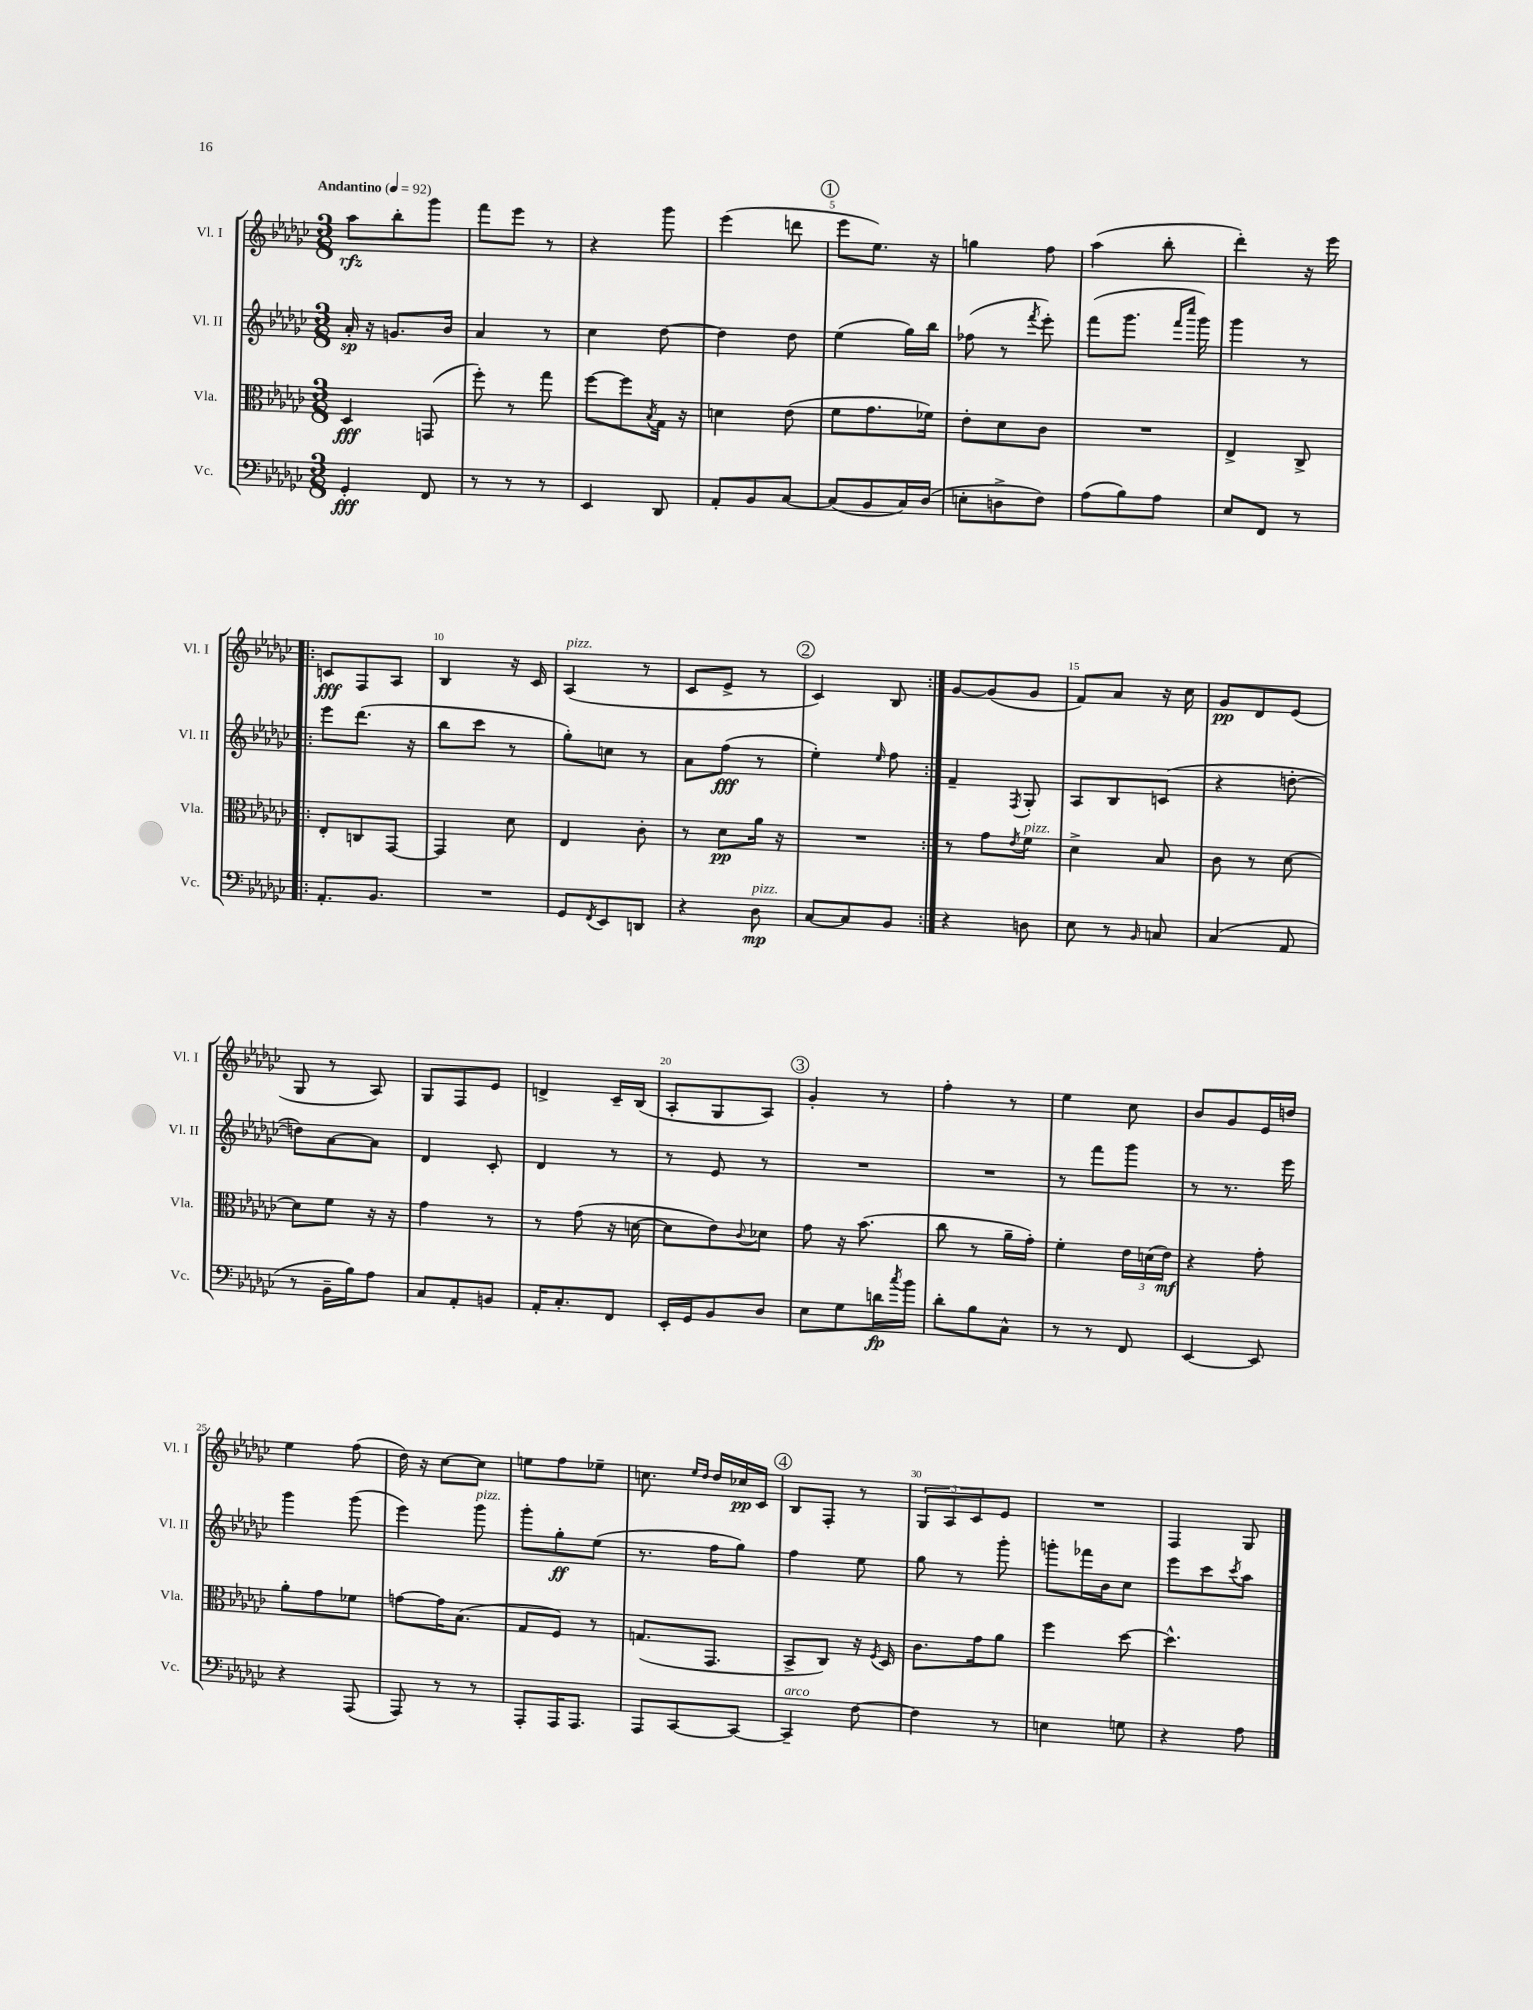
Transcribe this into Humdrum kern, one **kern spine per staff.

**kern	**dynam	**kern	**dynam	**kern	**dynam	**kern	**dynam
*part4	*part4	*part3	*part3	*part2	*part2	*part1	*part1
*staff4	*staff4	*staff3	*staff3	*staff2	*staff2	*staff1	*staff1
*I"Vc.	*	*I"Vla.	*	*I"Vl. II	*	*I"Vl. I	*
*I'Vc.	*	*I'Vla.	*	*I'Vl. II	*	*I'Vl. I	*
*clefF4	*	*clefC3	*	*clefG2	*	*clefG2	*
*k[b-e-a-d-g-c-]	*	*k[b-e-a-d-g-c-]	*	*k[b-e-a-d-g-c-]	*	*k[b-e-a-d-g-c-]	*
*M3/8	*	*M3/8	*	*M3/8	*	*M3/8	*
*MM92	*	*MM92	*	*MM92	*	*MM92	*
=1	=1	=1	=1	=1	=1	=1	=1
!	!	!	!	!	!	!LO:TX:a:B:t=Andantino	!
4GG-'/	fff	4D-/	fff	16a-'/	sp	8aa-\L	rfz
.	.	.	.	16r	.	.	.
.	.	.	.	8.gn/L	.	8bb-'\	.
8FF/	.	(8GGn/	.	.	.	8ggg-\J	.
.	.	.	.	16b-/Jk	.	.	.
=2	=2	=2	=2	=2	=2	=2	=2
8r	.	8ff'\)	.	4a-/	.	8fff\L	.
8r	.	8r	.	.	.	8eee-\J	.
8r	.	8gg-\	.	8r	.	8r	.
=3	=3	=3	=3	=3	=3	=3	=3
4EE-/	.	[8ff\L	.	4cc-\	.	4r	.
.	.	8ff\]	.	.	.	.	.
.	.	8qB-/	.	.	.	.	.
8DD-/	.	16G-\Jk	.	[8dd-\	.	8ggg-\	.
.	.	16r	.	.	.	.	.
=4	=4	=4	=4	=4	=4	=4	=4
8AA-'/L	.	4dn\	.	4dd-\]	.	(4eee-\	.
8BB-/	.	.	.	.	.	.	.
[8C-/J	.	(8e-\	.	8dd-\	.	8dddn\	.
!!LO:REH:place=s1:t=1
=5	=5	=5	=5	=5	=5	=5	=5
(8C-/L]	.	8f\L	.	(4ee-\	.	8eee-\L	.
8BB-/	.	8.g-\	.	.	.	8.ee-\J)	.
16C-/L)	.	.	.	16gg-\LL)	.	.	.
(16D-/JJ	.	16f-X\Jk)	.	16bb-\JJ	.	16r	.
=6	=6	=6	=6	=6	=6	=6	=6
8En'\L	.	8e-'\L	.	(8ff-X\	.	4ggn\	.
8Dn^\	.	8d-\	.	8r	.	.	.
.	.	.	.	8qfff/	.	.	.
8F\J)	.	8c-\J	.	8eee-'\)	.	8ff\	.
=7	=7	=7	=7	=7	=7	=7	=7
(8A-\L	.	4.r	.	(8fff\L	.	(4aa-\	.
8B-\)	.	.	.	8.ggg-\J	.	.	.
8A-\J	.	.	.	.	.	8bb-'\	.
.	.	.	.	16qqfff/LL	.	.	.
.	.	.	.	16qqcccc-/JJ	.	.	.
.	.	.	.	16ggg-\)	.	.	.
=8	=8	=8	=8	=8	=8	=8	=8
8E-/L	.	4E-^/	.	4ggg-\	.	4ddd-'\)	.
8FF/J	.	.	.	.	.	.	.
8r	.	8C-^/	.	8r	.	16r	.
.	.	.	.	.	.	16eee-\	.
!!LO:LB:g=z
=9!|:	=9!|:	=9!|:	=9!|:	=9!|:	=9!|:	=9!|:	=9!|:
8.AA-'/L	.	8E-'/L	.	8eee-\L	.	8cn/L	fff
.	.	8Cn/	.	(8.ddd-\J	.	8F/	.
8.BB-/J	.	.	.	.	.	.	.
.	.	[8GG-/J	.	.	.	8A-/J	.
.	.	.	.	16r	.	.	.
=10	=10	=10	=10	=10	=10	=10	=10
4.r	.	4GG-/]	.	8bb-\L	.	4B-/	.
.	.	.	.	8ccc-\J	.	.	.
.	.	8d-\	.	8r	.	16r	.
.	.	.	.	.	.	16c-/	.
=11	=11	=11	=11	=11	=11	=11	=11
!	!	!	!	!	!	!LO:TX:a:i:t=pizz.	!
8GG-/L	.	4E-/	.	8gg-'\L)	.	(4A-/	.
8qFF/	.	.	.	.	.	.	.
8EE-/	.	.	.	8ccn\J	.	.	.
8DDn/J	.	8c-'\	.	8r	.	8r	.
=12	=12	=12	=12	=12	=12	=12	=12
4r	.	8r	.	8a-\L	.	8c-/L	.
.	.	8d-\L	pp	(8ff\J	fff	8e-^/J	.
!LO:TX:a:i:t=pizz.	!	!	!	!	!	!	!
8D-\	mp	16a-\Jk	.	8r	.	8r	.
.	.	16r	.	.	.	.	.
!!LO:REH:place=s1:t=2
=13	=13	=13	=13	=13	=13	=13	=13
[8C-/L	.	4.r	.	4ee-'\)	.	4c-/)	.
8C-/]	.	.	.	.	.	.	.
.	.	.	.	16qqee-/	.	.	.
8BB-/J	.	.	.	8ff\	.	8B-/	.
=14:|!	=14:|!	=14:|!	=14:|!	=14:|!	=14:|!	=14:|!	=14:|!
4r	.	8r	.	4f~/	.	[8g-/L	.
.	.	8g-\L	.	.	.	(8g-/]	.
.	.	8qe-/	.	8qF/	.	.	.
!	!	!LO:TX:a:i:t=pizz.	!	!	!	!	!
8Dn\	.	8f\J	.	8G-'/	.	8g-/J	.
=15	=15	=15	=15	=15	=15	=15	=15
8E-\	.	4d-^\	.	8A-/L	.	8f/L)	.
8r	.	.	.	8B-/	.	8a-/J	.
16qqBB-/	.	.	.	.	.	.	.
8Cn/	.	8B-/	.	(8cn/J	.	16r	.
.	.	.	.	.	.	16cc-\	.
=16	=16	=16	=16	=16	=16	=16	=16
(4C-/	.	8c-\	.	4r	.	8g-/L	pp
.	.	8r	.	.	.	8d-/	.
8AA-/	.	[8d-\	.	[8ddn'\	.	(8e-/J	.
!!LO:LB:g=z
=17	=17	=17	=17	=17	=17	=17	=17
8r	.	8d-\L]	.	8ddn\L])	.	8G-/	.
16BB-~\LL	.	8f\J	.	[8a-\	.	8r	.
16B-\J)	.	.	.	.	.	.	.
8A-\J	.	16r	.	8a-\J]	.	8A-/)	.
.	.	16r	.	.	.	.	.
=18	=18	=18	=18	=18	=18	=18	=18
8C-/L	.	4g-\	.	4d-/	.	8G-/L	.
8AA-'/	.	.	.	.	.	8F/	.
8BBn/J	.	8r	.	8c-'/	.	8e-/J	.
=19	=19	=19	=19	=19	=19	=19	=19
16AA-'/KL	.	8r	.	4d-/	.	4dn^/	.
8.C-'/	.	.	.	.	.	.	.
.	.	(8g-\	.	.	.	.	.
8FF/J	.	16r	.	8r	.	16c-~/LL	.
.	.	[16dn\	.	.	.	(16B-/JJ	.
=20	=20	=20	=20	=20	=20	=20	=20
16EE-'/LL	.	8d\L]	.	8r	.	8A-'/L	.
16GG-/J	.	.	.	.	.	.	.
8BB-/	.	8e-\)	.	8e-/	.	8G-/	.
.	.	8qqc-/	.	.	.	.	.
8D-/J	.	8d-X\J	.	8r	.	8A-/J)	.
!!LO:REH:place=s1:t=3
=21	=21	=21	=21	=21	=21	=21	=21
8E-\L	.	8g-\	.	4.r	.	4g-'/	.
8G-\	.	16r	.	.	.	.	.
.	.	(8.b-\	.	.	.	.	.
16dn\L	fp	.	.	.	.	8r	.
8qcc-/	.	.	.	.	.	.	.
16b-\JJ	.	.	.	.	.	.	.
=22	=22	=22	=22	=22	=22	=22	=22
8d-'\L	.	8cc-\	.	4.r	.	4ff'\	.
8B-\	.	8r	.	.	.	.	.
8C-^^\J	.	16a-~\LL	.	.	.	8r	.
.	.	16g-'\JJ)	.	.	.	.	.
=23	=23	=23	=23	=23	=23	=23	=23
8r	.	4f'\	.	8r	.	4ee-\	.
8r	.	.	.	8fff\L	.	.	.
8FF/	.	24e-\LL	.	8ggg-\J	.	8cc-\	.
.	.	(24dn\	.	.	.	.	.
.	.	24e-\JJ)	mf	.	.	.	.
=24	=24	=24	=24	=24	=24	=24	=24
[4EE-/	.	4r	.	8r	.	8b-/L	.
.	.	.	.	8.r	.	8g-/	.
8EE-/]	.	8g-'\	.	.	.	16e-/L	.
.	.	.	.	16eee-\	.	16ddn/JJ	.
!!LO:LB:g=z
=25	=25	=25	=25	=25	=25	=25	=25
4r	.	8a-'\L	.	4ggg-\	.	4ee-\	.
.	.	8g-\	.	.	.	.	.
(8AAA-/	.	8f-X\J	.	(8ggg-\	.	(8ff\	.
=26	=26	=26	=26	=26	=26	=26	=26
8AAA-/)	.	[8gn\L	.	4eee-\)	.	16dd-\)	.
.	.	.	.	.	.	16r	.
8r	.	16g\K]	.	.	.	[8cc-\L	.
.	.	(8.B-\J	.	.	.	.	.
!	!	!	!	!LO:TX:a:i:t=pizz.	!	!	!
8r	.	.	.	8ggg-\	.	8cc-\J]	.
=27	=27	=27	=27	=27	=27	=27	=27
8AAA-'/L	.	8G-/L	.	8ggg-'\L	.	8een\L	.
16AAA-/K	.	8F/J)	.	8gg-'\	ff	8ff\	.
8.AAA-/J	.	.	.	.	.	.	.
.	.	8r	.	(8ee-\J	.	8ee-X~\J	.
=28	=28	=28	=28	=28	=28	=28	=28
8AAA-/L	.	(8.Gn/L	.	8.r	.	8.ccn\	.
[8CC-/	.	.	.	.	.	.	.
.	.	.	.	.	.	16qqee-/LL	.
.	.	.	.	.	.	16qqdd-/JJ	.
.	.	8.GG-/J	.	16ff\KL	.	16dd-/LL	.
8CC-/J_	.	.	.	8gg-\J)	.	16cc-X/	pp
.	.	.	.	.	.	16c-/JJ	.
!!LO:REH:place=s1:t=4
=29	=29	=29	=29	=29	=29	=29	=29
!LO:TX:a:i:t=arco	!	!	!	!	!	!	!
4CC-~/]	.	8BB-^/L	.	4ff\	.	8B-/L	.
.	.	8C-/J)	.	.	.	8F'/J	.
[8F\	.	16r	.	8ee-\	.	8r	.
.	.	8qF/	.	.	.	.	.
.	.	16D-/	.	.	.	.	.
=30	=30	=30	=30	=30	=30	=30	=30
4F\]	.	8.c-\L	.	8gg-\	.	12G-/L	.
.	.	.	.	.	.	12A-/	.
.	.	.	.	8r	.	.	.
.	.	.	.	.	.	12c-/	.
.	.	16g-\k	.	.	.	.	.
8r	.	8a-\J	.	8ggg-'\	.	8e-/J	.
=31	=31	=31	=31	=31	=31	=31	=31
4En\	.	4ff\	.	8gggn'\L	.	4.r	.
.	.	.	.	16fff-X\L	.	.	.
.	.	.	.	16b-\J	.	.	.
8Gn\	.	[8dd-\	.	8cc-\J	.	.	.
=32	=32	=32	=32	=32	=32	=32	=32
4r	.	4.dd-^^\]	.	8eee-\L	.	4F/	.
.	.	.	.	8ccc-\	.	.	.
.	.	.	.	8qccc-/	.	.	.
8A-\	.	.	.	8aa-\J	.	8G-/	.
==	==	==	==	==	==	==	==
*-	*-	*-	*-	*-	*-	*-	*-
